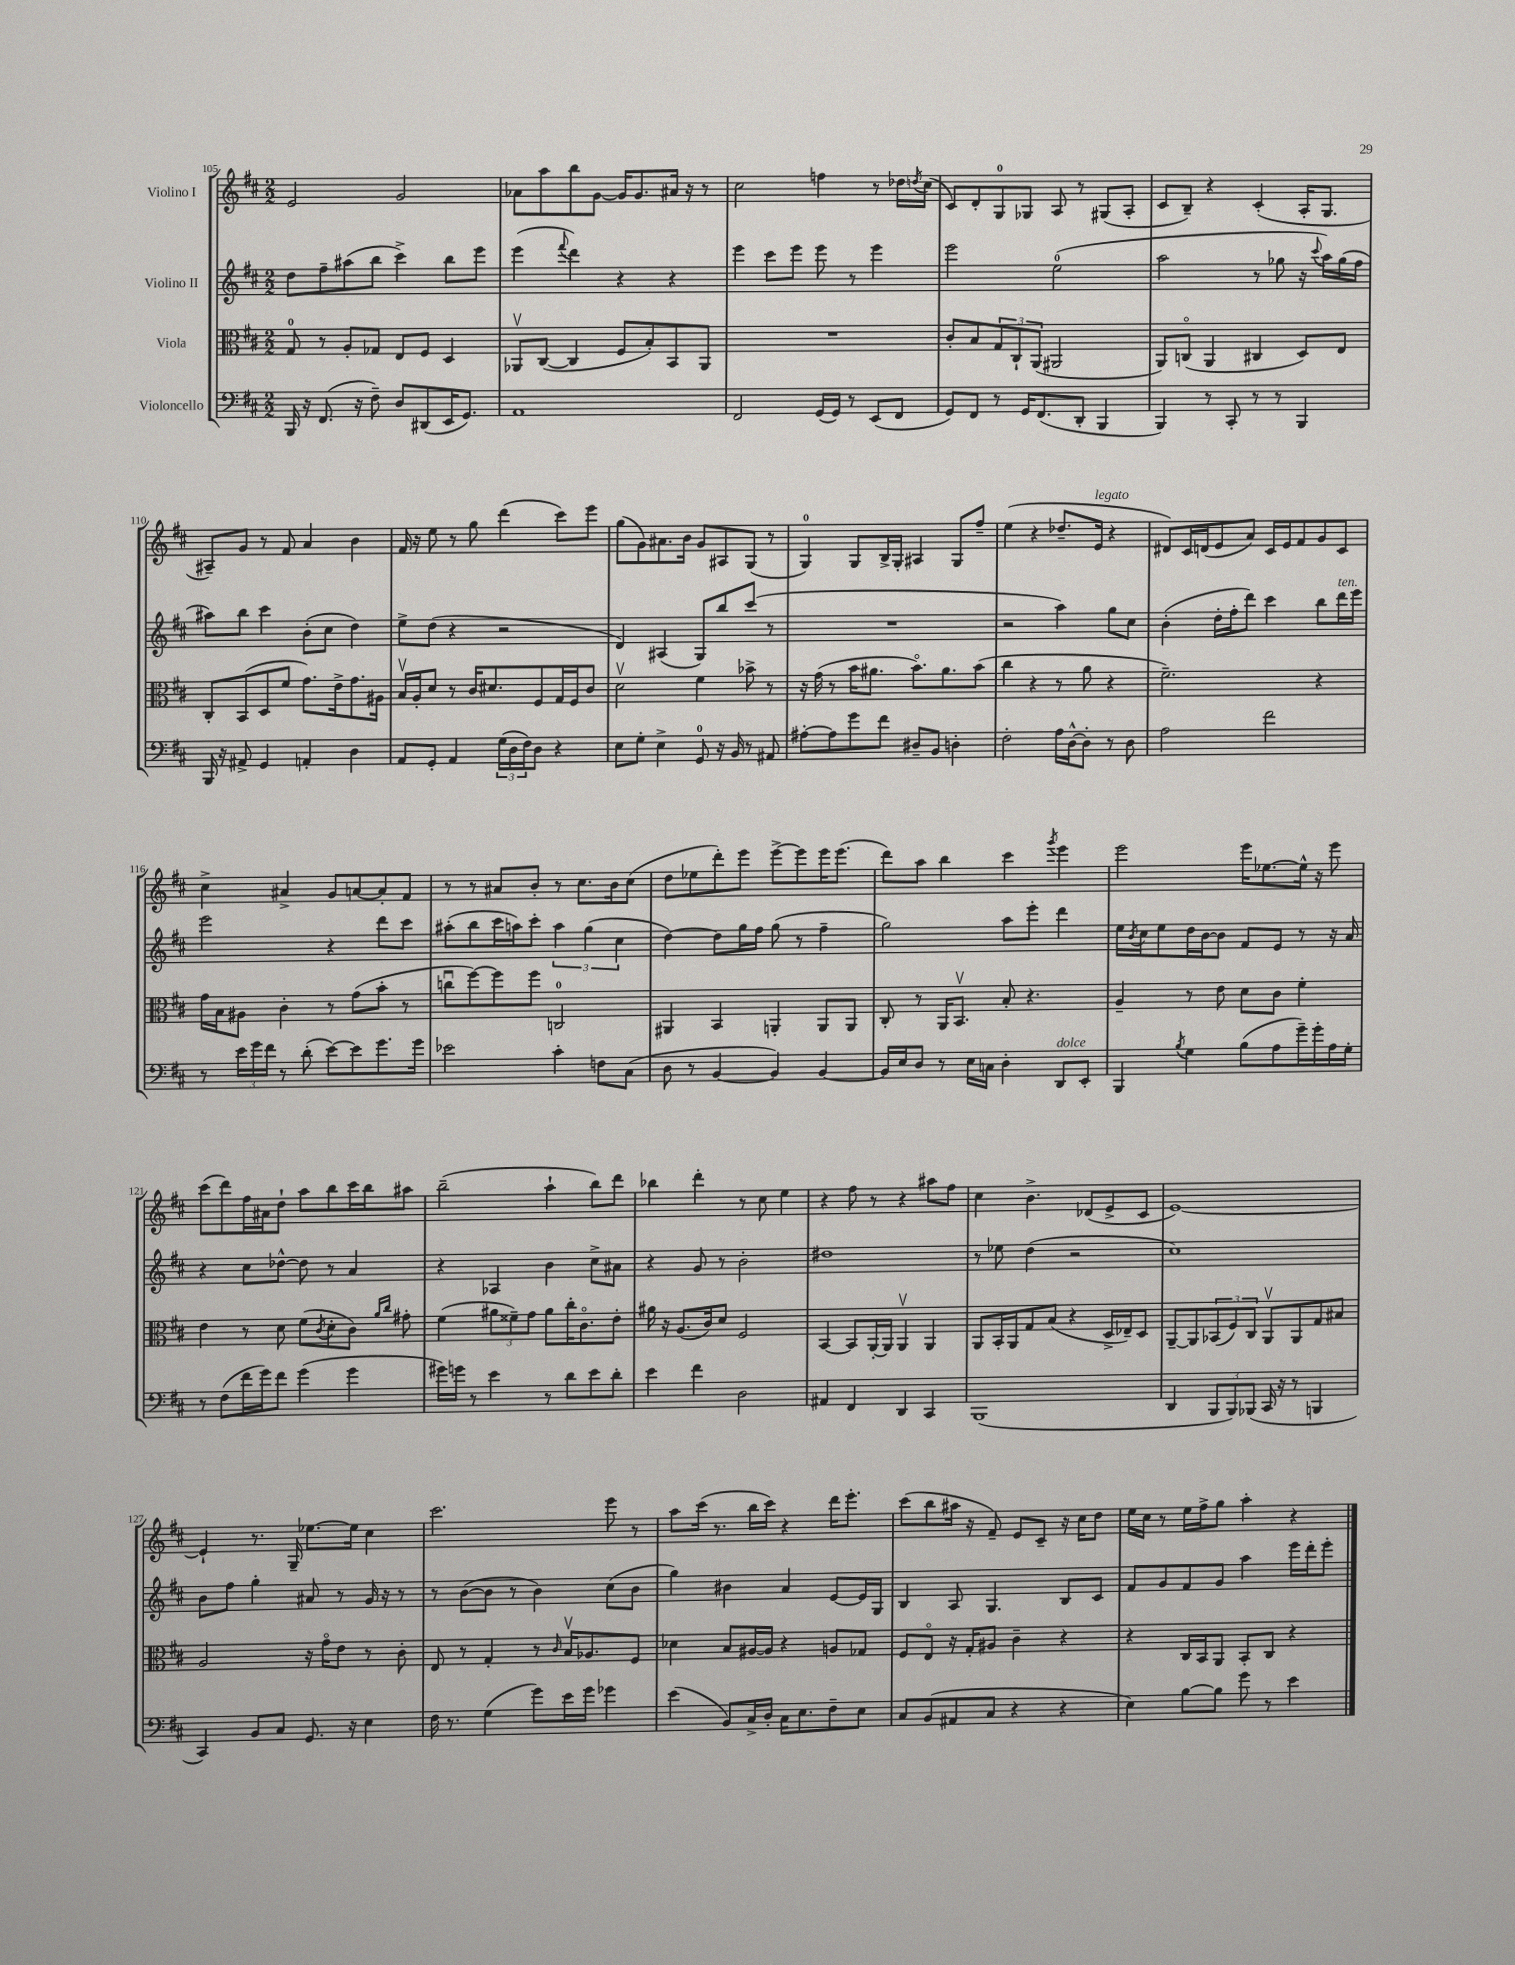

**kern	**kern	**kern	**kern
*part4	*part3	*part2	*part1
*staff4	*staff3	*staff2	*staff1
*I"Violoncello	*I"Viola	*I"Violino II	*I"Violino I
*clefF4	*clefC3	*clefG2	*clefG2
*k[f#c#]	*k[f#c#]	*k[f#c#]	*k[f#c#]
*M2/2	*M2/2	*M2/2	*M2/2
=105	=105	=105	=105
16BBB/	8G/	8dd\L	2e/
16r	.	.	.
(8.FF#/	8r	8ff#~\	.
.	8A'/L	(8aa#X\	.
16r	.	.	.
8F#~\)	8G-X/J	8bb\J	.
8D/L	8E/L	4ccc#^\)	2g/
(8DD#X/	8F#/J	.	.
16EE/K	4D/	8bb\L	.
8.GG/J)	.	.	.
.	.	8eee\J	.
=106	=106	=106	=106
1AA	8AA-Xv/L	(4eee\	8a-X\L
.	([8C#/J	.	8aa\
.	.	8qqfff#/	.
.	4C#/]	4ddd\)	8bb\
.	.	.	[8g\J
.	8F#/L	4r	16g/KL]
.	.	.	8.g/
.	8B'/)	.	.
.	8BB/	4r	16a#X/Jk
.	.	.	16r
.	8AA-/J	.	8r
=107	=107	=107	=107
2FF#/	1r	4eee\	2cc#\
.	.	8ccc#\L	.
.	.	8eee\J	.
(16GG/LL	.	8eee\	4ffn\
16GG/JJ)	.	.	.
8r	.	8r	.
(8EE/L	.	4eee\	8r
8FF#/J	.	.	16dd-X\LL
.	.	.	8qddn/
.	.	.	(16cc#\JJ
=108	=108	=108	=108
8GG/L)	8c#'/L	2eee\	8c#/L)
8FF#/J	8B/	.	8d'/
8r	12G/	.	8G/
.	12C#`/	.	.
16GG/KL	.	.	8G-X/J
.	(12AA/J	.	.
(8.FF#/	.	.	.
.	2AA#X/	(2ee\	8A/
8DD'/J	.	.	8r
4BBB/	.	.	(8G#X/L
.	.	.	8A'/J
=109	=109	=109	=109
4BBB/)	8AA/L)	2aa\	8c#/L
.	(8Cn/J	.	8B~/J)
8r	4AA/	.	4r
8CC#'/	.	.	.
8r	4C#X/	8r	(4c#'/
8r	.	8gg-X\	.
4BBB/	8D/L)	16r	16A'/KL
.	.	8qqccc#/	.
.	.	16aa\LL)	8.G/J
.	8E/J	(16gg-\	.
.	.	16ff#\JJ	.
!!LO:LB:g=z
=110	=110	=110	=110
16BBB/	8C#'/L	8aa#X\L)	8A#X~/L)
16r	.	.	.
8AA#X^/	(8BB/	8bb\J	8g/J
4GG/	8D/	4ccc#\	8r
.	8f#/J	.	8f#/
4AAn'/	8.g\L)	(8b'\L	4a/
.	.	8cc#\J	.
.	16e^\k	.	.
4D\	8.g\	4dd\)	4b\
.	16A#X\Jk	.	.
=111	=111	=111	=111
8AA/L	16Bv/LL	8ee^\L	16f#/
.	16A'/J	.	16r
8GG'/J	8d/J	(8dd\J	8ee\
4AA/	8r	4r	8r
.	16c#/KL	.	8gg\
.	8.d#X/	.	.
(24G\LL	.	2r	(4ddd\
24D\	.	.	.
24F#\J)	.	.	.
8D\J	8F#/	.	.
4r	16G/L	.	8ccc#\L)
.	16F#/J	.	.
.	8c#/J	.	8eee\J
=112	=112	=112	=112
8E\L	2dv\	4d/)	(8gg\L
8G'\J	.	.	8g\)
4E^\	.	(4A#X/	8.a#X\
.	.	.	16b\Jk
8GG/	4f#\	8G/L)	8g/L
16r	.	8bb/	8A#X/
16BB/	.	.	.
8r	8b-X^\	(8ccc#/J	(8G/J
8AA#X/	8r	8r	8r
=113	=113	=113	=113
[8A#X'\L	16r	1r	4G/)
.	(16g\	.	.
8A#\]	8r	.	.
8g\	16b\KL	.	8G/L
.	8.a#X\J	.	.
8f#\J	.	.	16B^/L
.	.	.	16G'/JJ
8D#X~/L	8.b\L)	.	4A#X/
8BB/J	.	.	.
.	8.a#\	.	.
4Dn'\	.	.	8G/L
.	(8b\J	.	8ff#~/J
=114	=114	=114	=114
2F#'\	4cc#\	2r	(4ee\
.	4r	.	4r
16A\LL	8r	4aa\)	8.dd-X~/L
[16D^^\J	.	.	.
8D'\J]	8a\	.	.
!	!	!	!LO:TX:a:i:t=legato
.	.	.	16e/Jk
8r	4r	8gg\L	4r
8D\	.	8cc#\J	.
=115	=115	=115	=115
2A\	2.f#~\)	(4b'\	8d#X/L)
.	.	.	16c#/L
.	.	.	(16dn/J
.	.	16dd'\LL	8e/
.	.	16ff#'\J	.
.	.	8ddd\J)	8a/J)
2f#\	.	4ccc#\	16c#/LL
.	.	.	16e/J
.	.	.	8f#/
.	4r	8bb\L	8g/
!	!	!LO:TX:a:i:t=ten.	!
.	.	16ddd\L	8c#/J
.	.	16eee\JJ	.
!!LO:LB:g=z
=116	=116	=116	=116
8r	16g\LL	2eee\	4cc#^\
.	16B\J	.	.
24e\LL	8A#X\J	.	.
24g\	.	.	.
24f#\JJ	.	.	.
8r	4c#'\	.	4a#X^/
(8d'\	.	.	.
[8e\L)	8r	4r	8g/L
8e\]	(8g\L	.	[8an/
8.g\	8b'\J	8ddd\L	8a'/]
.	8r	8ccc#\J	8f#/J
16g\Jk	.	.	.
=117	=117	=117	=117
2e-X\	8ccnu\L	(8aa#X'\L	8r
.	[8ff#\)	8bb\	8r
.	8ff#\]	16ccc#\L	8a#X/L
.	.	16aan\J)	.
.	8ff#\J	8ccc#'\J	8b'/J
4c#'\	2Cn/	6aa\	8r
.	.	.	8.cc#\L
.	.	(6gg\	.
8Fn\L	.	.	.
.	.	.	16b\k
.	.	6cc#\	.
(8C#\J	.	.	(8cc#\J
=118	=118	=118	=118
8D\	4AA#X/	[4dd\)	8dd\L
8r	.	.	8ee-X\
[4BB/	4BB/	8dd\L]	8ddd'\)
.	.	16gg\L	8eee\J
.	.	16ff#\JJ	.
4BB/])	4AAn'/	(8gg\	[8eee^\L
.	.	8r	8eee\]
[4BB/	8AA/L	4ff#~\	16eee\K
.	.	.	(8.eee\J
.	8AA/J	.	.
=119	=119	=119	=119
16BB/LL]	8C#'/	2gg\)	8ddd\L)
16E/J	.	.	.
8D/J	8r	.	8aa\J
8r	16AA/KL	.	4bb\
.	8.BBv/J	.	.
16E\LL	.	.	.
16Cn\JJ	.	.	.
4D'\	8B'/	8aa\L	4ccc#\
.	4.r	8eee'\J	.
.	.	.	8qggg/
!LO:TX:a:i:t=dolce	!	!	!
8DD/L	.	4ddd\	4eee\
8EE'/J	.	.	.
=120	=120	=120	=120
4BBB/	4A~/	16ee\LL	2eee\
.	.	8qb/	.
.	.	16cc#\J	.
.	.	8ee\	.
8qB/	.	.	.
4G\	8r	16dd\L	.
.	.	[16b\J	.
.	8e\	8b\J]	.
(8B\L	8d\L	8f#/L	16eee\KL
.	.	.	[8.ee-X\
8A\	8c#\J	8e/J	.
16g~\L)	4f#'\	8r	16ee-^^\Jk]
16g'\	.	.	16r
16A\	.	16r	8eee\
16G'\JJ	.	16a/	.
!!LO:LB:g=z
=121	=121	=121	=121
8r	4e\	4r	(8ccc#\L
(8F#\L	.	.	8ddd\)
16f#\L	8r	8cc#\L	16ff#\L
16g\J)	.	.	16a#X\J
8f#\J	8d\	[8dd-X^^\J	8dd`\J
(4g\	(8f#\L	8dd-\]	8aa\L
.	8qc#/	.	.
.	8d'\	8r	8bb\
4g\	8c#\J)	4a/	16ccc#\L
.	.	.	16bb\J
.	16qqa/LL	.	.
.	16qqcc#/JJ	.	.
.	8g#X'\	.	8aa#X\J
=122	=122	=122	=122
16g#X\LL)	(4f#\	4r	(2bb~\
16gn\JJ	.	.	.
8r	.	.	.
4e\	12a#X\L	4A-X/	.
.	12f##X~\)	.	.
.	12g\J	.	.
8r	8a#\L	4b\	4aa`\
8d\L	16cc#'\K	.	.
.	8.c#\	.	.
8e\	.	8cc#^\L	8bb\L)
8d'\J	8e'\J	8a#X\J	8ddd\J
=123	=123	=123	=123
4e\	16a#X\	4r	4bb-X\
.	16r	.	.
.	(8.A/L	.	.
4f#\	.	8g/	4ddd'\
.	16c#/k)	.	.
.	8d/J	8r	.
2D\	2F#/	2b'\	8r
.	.	.	8cc#\
.	.	.	4ee\
=124	=124	=124	=124
4AA#X/	[4BB/	1dd#X	4r
4FF#/	8BB/L]	.	8ff#\
.	[16AA'/L	.	8r
.	16AA/JJ]	.	.
4DD/	4AAv/	.	4r
4CC#/	4AA/	.	8aa#X\L
.	.	.	8ff#\J
=125	=125	=125	=125
(1BBB	8AA/L	8r	4cc#\
.	16BB'/L	8ee-X\	.
.	16AA/J	.	.
.	8G/	(4dd\	4.b^\
.	(8B/J	.	.
.	4r	2r	.
.	.	.	(8d-X/L
.	16D^/LL	.	8e^/
.	16E-X~/J)	.	.
.	8D/J	.	8c#/J
=126	=126	=126	=126
4DD/	[8AA~/L	1cc#)	[1e)
.	8AA/]	.	.
12BBB/L	(12BB-X/	.	.
12BBB/)	12F#/)	.	.
(12BBB-X/J	12C#/J	.	.
16CC#/	8AAv/L	.	.
16r	.	.	.
8r	8AA/	.	.
4BBBn/	8G/	.	.
.	8B#X/J	.	.
!!LO:LB:g=z
=127	=127	=127	=127
4CC#/)	2A/	8b\L	4e`/]
.	.	8ff#\J	.
8BB/L	.	4gg'\	8.r
8C#/J	.	.	.
.	.	.	16G~/
8.GG/	16r	8a#X/	[8.ee-X\L
.	16g\KL	.	.
.	8e\J	8r	.
16r	.	.	16ee-\Jk]
4E\	8r	16g/	4cc#\
.	.	16r	.
.	8c#'\	8r	.
=128	=128	=128	=128
16F#\	8E/	8r	2.ccc#\
8.r	.	.	.
.	8r	([8b\L	.
(4G\	4G'/	8b\J]	.
.	.	8r	.
8g\L)	8r	4b\)	.
.	16qqc#/	.	.
16e\L	16Bv/KL	.	.
16g\JJ	8.A-X/	.	.
4g-X\	.	(8cc#\L	8eee\
.	8F#/J	8b\J	8r
=129	=129	=129	=129
(4e\	4d-X\	4gg\)	8aa\L
.	.	.	(16ccc#\Jk
.	.	.	8.r
8BB/L)	8B/L	4b#X\	.
16C#^/L	[16A#X/L	.	16bb\LL
16D'/JJ	16A#/JJ]	.	16ccc#\JJ)
16C#\KL	4r	4a/	4r
8.E\	.	.	.
8F#~\	8An/L	[8e/L	16ddd\KL
.	.	.	8.eee'\J
8E\J	8G-X/J	16e/L]	.
.	.	16G/JJ	.
=130	=130	=130	=130
8C#/L	8F#/L	4B/	(8ccc#\L
(8BB/	8E/J	.	8bb\
8AA#X/	16r	8A/	16aa#X\Jk
.	16G'/KL	.	16r
8C#/J	8A#X/J	4.G/	8f#~/)
4r	4c#~\	.	8e/L
.	.	.	8c#~/J
4r	4r	8B/L	16r
.	.	.	16cc#\KL
.	.	8c#/J	8dd\J
=131	=131	=131	=131
4E\)	4r	8f#/L	16ee\LL
.	.	.	16cc#\JJ
.	.	8g/	8r
[8B\L	16C#/LL	8f#/	16ee\LL
.	16BB/J	.	16ff#^\J
8B\J]	8AA/J	8g/J	8gg\J
8g\	8BB'/L	4aa\	4aa'\
8r	8C#/J	.	.
4e\	4r	16eee\LL	4r
.	.	16ddd'\J	.
.	.	8eee'\J	.
==	==	==	==
*-	*-	*-	*-
